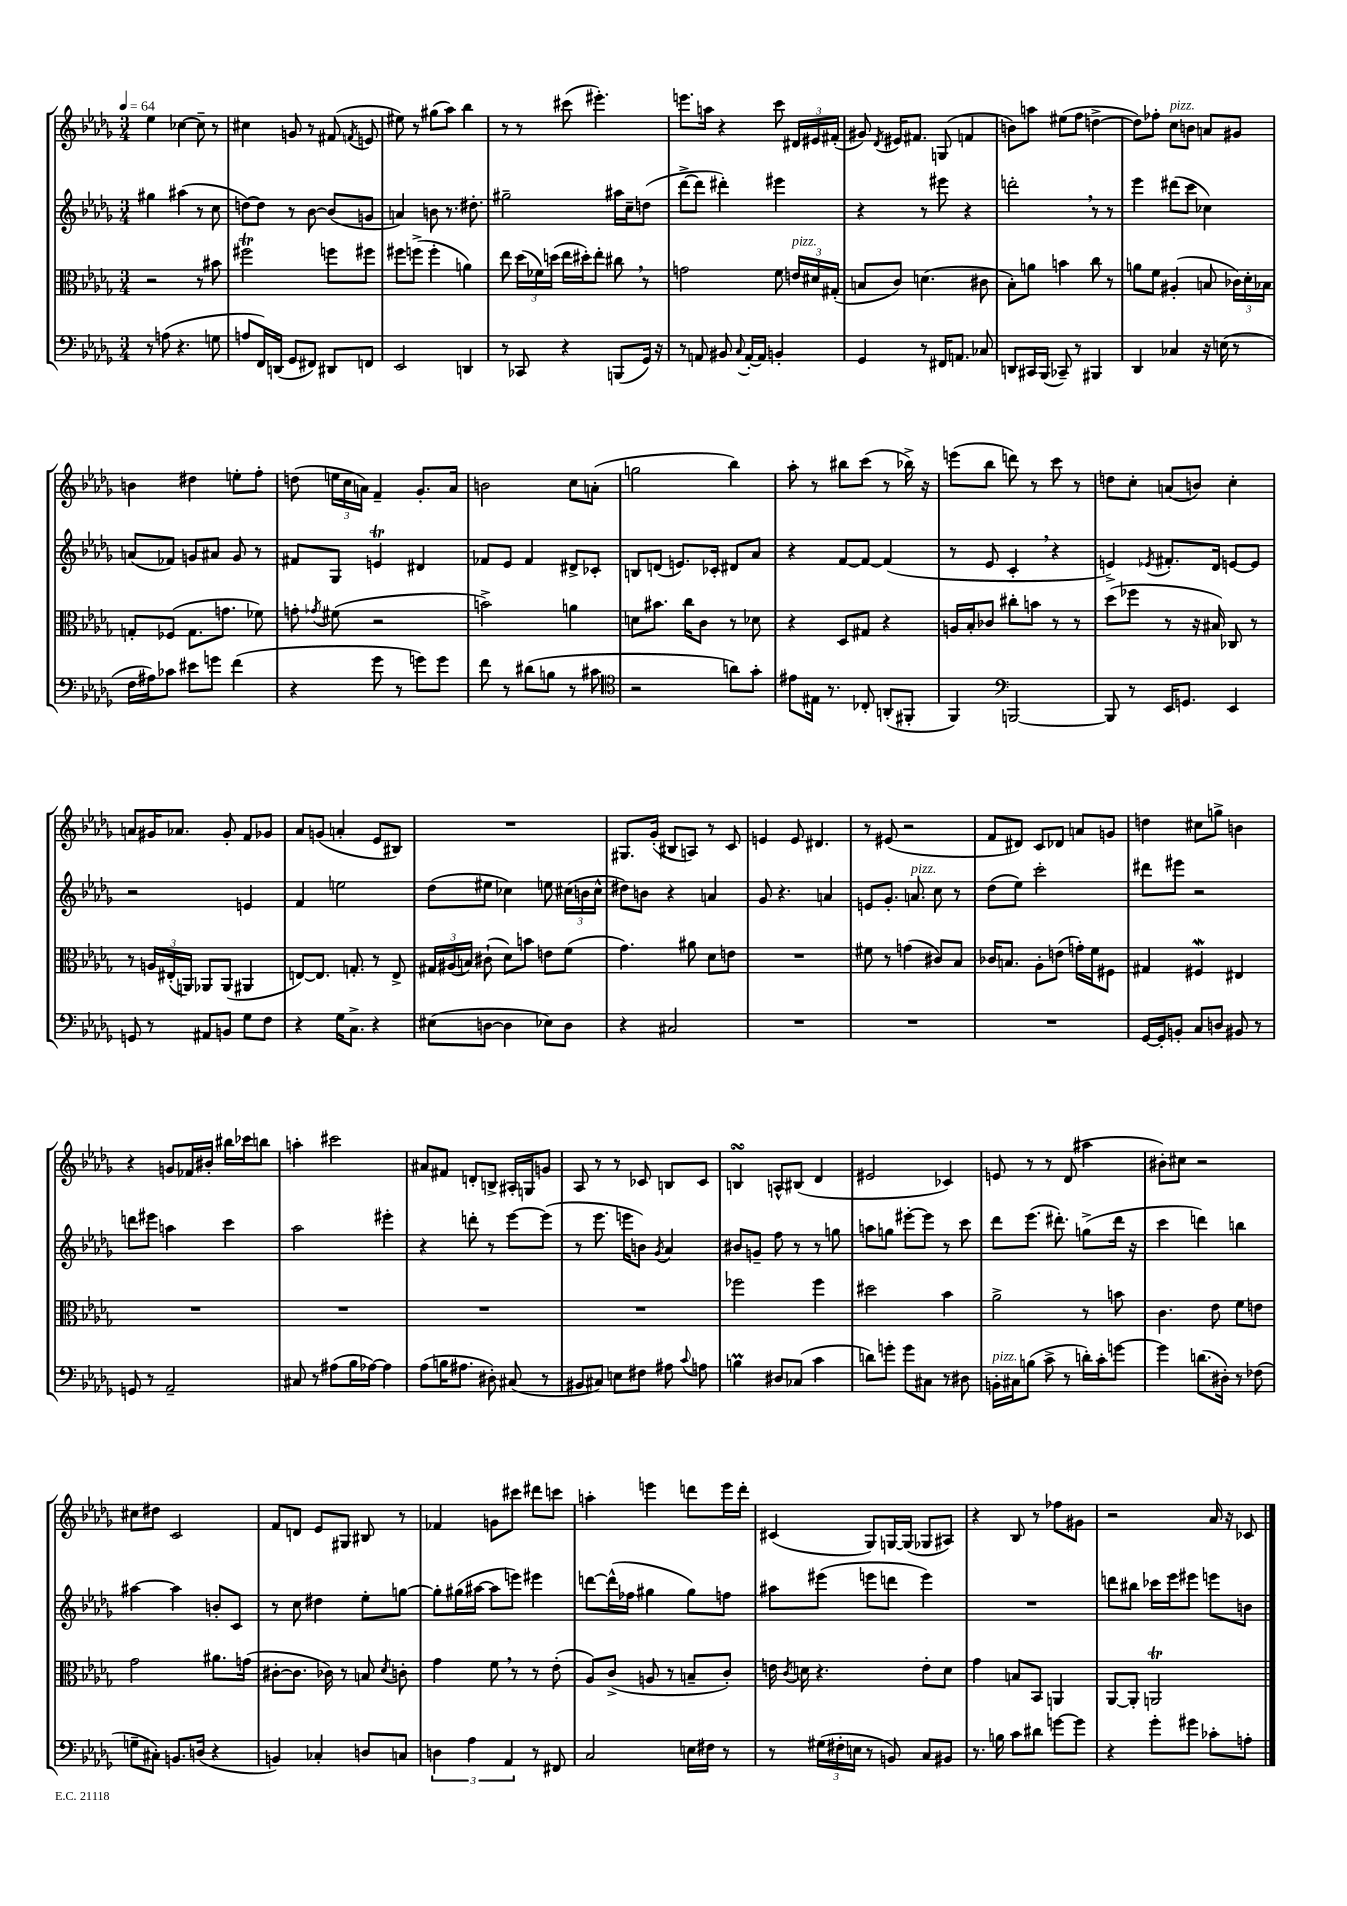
<<
\new StaffGroup <<
\new Staff = "s0" {
    \clef treble \key des \major \numericTimeSignature \time 3/4 \tempo 4 = 64
    \autoBeamOff ees''4 ces''4~ ces''8-- r8 |
    cis''4 g'8 r8 fis'8( \acciaccatura { f'8 } e'8 |
    eis''8) r8 gis''8[( aes''8]) bes''4 |
    r8 r8 cis'''8( eis'''4.-.) |
    e'''8.[ a''16] r4 c'''8 \tuplet 3/2 { dis'16[ eis'16 fis'16]-.( } |
    gis'8) \acciaccatura { des'8 } eis'16[ fis'8.] g8( f'4 |
    b'8[) a''8] eis''8[( f''8] d''4~-> |
    d''8[) fes''8]-. c''8[^\markup { \italic "pizz." } b'8] a'8[ gis'8] |
    b'4 dis''4 e''8[-. f''8]-. |
    d''8( \tuplet 3/2 { e''16[ c''16 a'16]) } f'4-- ges'8.[-. a'16] |
    b'2 c''8[ a'8]-.( |
    g''2 bes''4) |
    aes''8-. r8 bis''8[ c'''8]( r8 bes''16->) r16 |
    e'''8[( bes''8] d'''8) r8 c'''8 r8 |
    d''8[ c''8]-. a'8[( b'8]) c''4-. |
    a'8[ gis'16 aes'8.] gis'8-. f'8[ ges'8] |
    aes'8[ g'8]( a'4-. ees'8[ bis8]) |
    R2. |
    gis8.[ ges'16]-.( bis8[ a8]) r8 c'8 |
    e'4 e'8 dis'4. |
    r8 eis'8( r2 |
    f'8[ dis'8]) c'8[ des'8] a'8[ g'8] |
    d''4 cis''8[ g''8]-> b'4 |
    r4 g'8[ fes'16 bis'16]-. bis''16[ ces'''16 b''8] |
    a''4-. cis'''2 |
    ais'8[ fis'8] d'8[-. b8]-> ais16[-. g16 g'8] |
    aes8 r8 r8 ces'8 b8[ ces'8] |
    b4\turn a8[-^ bis8]( des'4 |
    eis'2 ces'4) |
    e'8 r8 r8 des'8( ais''4 |
    bis'8[-.) cis''8] r2 |
    cis''8[ dis''8] c'2 |
    f'8[ d'8] ees'8[ gis8] bis8 r8 |
    fes'4 g'8[ cis'''8] dis'''8[ c'''8] |
    a''4-. e'''4 d'''8[ e'''16 d'''16]-. |
    cis'4( ges8[) g16~ g16]( ges8[ ais8]) |
    r4 bes8 r8 fes''8[ gis'8] |
    r2 aes'16 r16 ces'8 \bar "|." |
}
\new Staff = "s1" {
    \clef treble \key des \major \numericTimeSignature \time 3/4
    \autoBeamOff gis''4 ais''4( r8 c''8 |
    d''8[~) d''8] r8 bes'8~ bes'8[( g'8] |
    a'4) b'8 r8. dis''8.-. |
    gis''2-- ais''16[ c''16-- d''8]( |
    des'''8[~-> des'''8] dis'''4-.) eis'''4 |
    r4 r8 eis'''8 r4 |
    d'''2-. \breathe r8 r8 |
    ees'''4 dis'''8[( c'''8] ces''4) |
    a'8[( fes'8]) g'8[ ais'8] g'8 r8 |
    fis'8[ ges8] e'4\trill dis'4 |
    fes'8[ ees'8] fes'4 dis'8[-> ces'8]-. |
    b8[ d'8]( e'8.[) ces'16]-. dis'8[ aes'8] |
    r4 f'8[~ f'8]~ f'4( |
    r8 ees'8 c'4-. \breathe r4 |
    e'4->) \acciaccatura { ees'8 } fis'8.[-. des'16] e'8[~ e'8] |
    r2 e'4 |
    f'4 e''2 |
    des''8[( eis''8] ces''4) e''8 \tuplet 3/2 { cis''16[( b'16 cis''16]-^ } |
    dis''8[) b'8] r4 a'4 |
    ges'8 r4. a'4 |
    e'8[ ges'8.]-. a'8.^\markup { \italic "pizz." } c''8 r8 |
    des''8[( ees''8]) c'''2-. |
    dis'''8[ eis'''8] r2 |
    d'''8[ eis'''8] a''4 c'''4 |
    aes''2 eis'''4-. |
    r4 d'''8-. r8 ees'''8[~ ees'''8]( |
    r8 ees'''8. e'''16[ b'8]) \acciaccatura { ges'8 } aes'4 |
    bis'8[ g'8]-- f''8 r8 r8 g''8 |
    a''8[ g''8] eis'''8[~-. eis'''8] r8 c'''8 |
    des'''8[ ees'''8.]( dis'''8.-.) g''8[->( dis'''16] r16 |
    c'''4 d'''4) b''4 |
    ais''4~ ais''4 b'8[-. c'8] |
    r8 c''8 dis''4 ees''8[-. g''8]~ |
    g''8[-. gis''16( ais''16]~ ais''8[ e'''8]) eis'''4 |
    d'''8[~ d'''16-^( fes''16] gis''4 gis''8[) f''8] |
    ais''8[ eis'''8]( e'''8[ d'''8] e'''4) |
    R2. |
    d'''8[ bis''8] ces'''16[ ees'''16 eis'''8] e'''8[ b'8] \bar "|." |
}
\new Staff = "s2" {
    \clef alto \key des \major \numericTimeSignature \time 3/4
    \autoBeamOff r2 r8 bis'8 |
    fis''2\trill f''8[ fis''8] |
    fis''8[ f''8]->( f''4-. a'4) |
    ees''8 \tuplet 3/2 { des''16[( fes'16) d''16]( } ees''16[ dis''16-.) ees''8]-. cis''8 \breathe r8 |
    g'2 f'8 \tuplet 3/2 { e'16[^\markup { \italic "pizz." } dis'16 gis16]-.( } |
    b8[ c'8]) d'4.( cis'8 |
    bes8[-.) a'8] b'4 c''8 r8 |
    a'8[ f'8] ais4-.( b8 \tuplet 3/2 { ces'16[) des'16-. bes16] } |
    g8[-. fes8]( g8.[ g'8.] fes'8) |
    g'8-. \acciaccatura { ges'8 } fis'8( r2 |
    b'2->) a'4 |
    d'8[ bis'8.] c''16[ c'8] r8 des'8 |
    r4 des8[ gis8] r4 |
    a16[ bes16-. ces'8] cis''8[-. b'8] r8 r8 |
    des''8[( fes''8] r8 r16 bis16) ces8 r8 |
    r8 \tuplet 3/2 { a16[ eis16-.( a,16]) } aes,8[ aes,8]( ais,4 |
    e8[~) e8.] g8.-. r8 e8-> |
    \tuplet 3/2 { gis16[ ais16( b16]) } cis'8-!( des'8[) b'8] e'8[ f'8]( |
    ges'4.) ais'8 des'8[ e'8] |
    R2. |
    fis'8 r8 g'4( cis'8[) bes8] |
    ces'16[ b8.] aes8[-. e'8]( g'16[-.) f'16 fis8] |
    gis4 fis4\mordent eis4 |
    R2. |
    R2. |
    R2. |
    R2. |
    fes''2 fes''4 |
    dis''2 bes'4 |
    aes'2-> r8 b'8 |
    c'4. ees'8 f'8[ e'8] |
    ges'2 ais'8.[ g'16]( |
    cis'8[~-. cis'8.] ces'16) r8 b8 \acciaccatura { des'8 } c'8-. |
    ges'4 f'8 \breathe r8 r8 ees'8-.( |
    aes8[) c'8]->( a8 r8 b8[-- c'8]-.) |
    e'16 \acciaccatura { c'8 } d'16 r4. e'8[-. d'8] |
    ges'4 b8[ bes,8] a,4 |
    aes,8[~ aes,8]-. a,2\trill \bar "|." |
}
\new Staff = "s3" {
    \clef bass \key des \major \numericTimeSignature \time 3/4
    \autoBeamOff r8 a8( r4. g8 |
    a8[ f,16) d,16]( ges,8[ fis,8]) dis,8[ f,8] |
    ees,2 d,4 |
    r8 ces,8 r4 b,,8[( ges,16]) r16 |
    r8 a,8 bis,8 \appoggiatura { c8 } a,16[~-. a,16] b,4-. |
    ges,4 r8 fis,16[ a,8.] ces8 |
    d,8[ cis,16 bes,,16]( ces,8--) r8 bis,,4 |
    des,4 ces4 r16 e16( r8 |
    f16[ ais16) ces'8] eis'8[ g'8] f'4( |
    r4 ges'8 r8 g'8[) g'8] |
    f'8 r8 dis'8[( b8] r8 cis'8 |
    \clef tenor r2 a'8[) ges'8]-. |
    eis'8[ eis16] r8. ces8-. a,8[-.( fis,8]-. |
    f,4) \clef bass b,,2~ |
    b,,8 r8 ees,16[ g,8.] ees,4 |
    g,8 r8 ais,8[ b,8] ges8[ f8] |
    r4 ges16[ c8.]-> r4 |
    eis8[( d8]~ d4 ees8[) d8] |
    r4 cis2 |
    R2. |
    R2. |
    R2. |
    ges,16[~ ges,16-. b,8]-. c8[ d8] bis,8 r8 |
    g,8 r8 aes,2-- |
    cis8 r8 ais8[( bes16 aes16]~) aes4 |
    aes8[( b16 ais8.] dis8-.) cis8( r8 |
    bis,8[ cis8]) e8[ fis8] ais8 \appoggiatura { c'8 } a8 |
    b4\prall dis8[ ces8]( c'4 |
    d'8[) g'8]-. g'8[ cis8] r8 dis8 |
    b,16[-.^\markup { \italic "pizz." } cis16 b8]( c'8-> r8 d'16[-.) c'16-. g'8]~ |
    g'4 d'8.[( dis16]-.) r8 fes8( |
    g8[-- cis8]-.) b,8.[ d16]( r4 |
    b,4) ces4-. d8[ c8] |
    \tuplet 3/2 { d4 aes4 aes,4 } r8 fis,8 |
    c2 e16[ fis16] r8 |
    r8 \tuplet 3/2 { gis16[( fis16-. e16] } r8 b,8) c8[ bis,8] |
    r8. b16 c'8[ dis'8] g'8[~ g'8] |
    r4 ges'8[-. gis'8] ces'8[-. a8]-. \bar "|." |
}
>>
>>
\layout { \context { \Score \remove "Bar_number_engraver" } }
